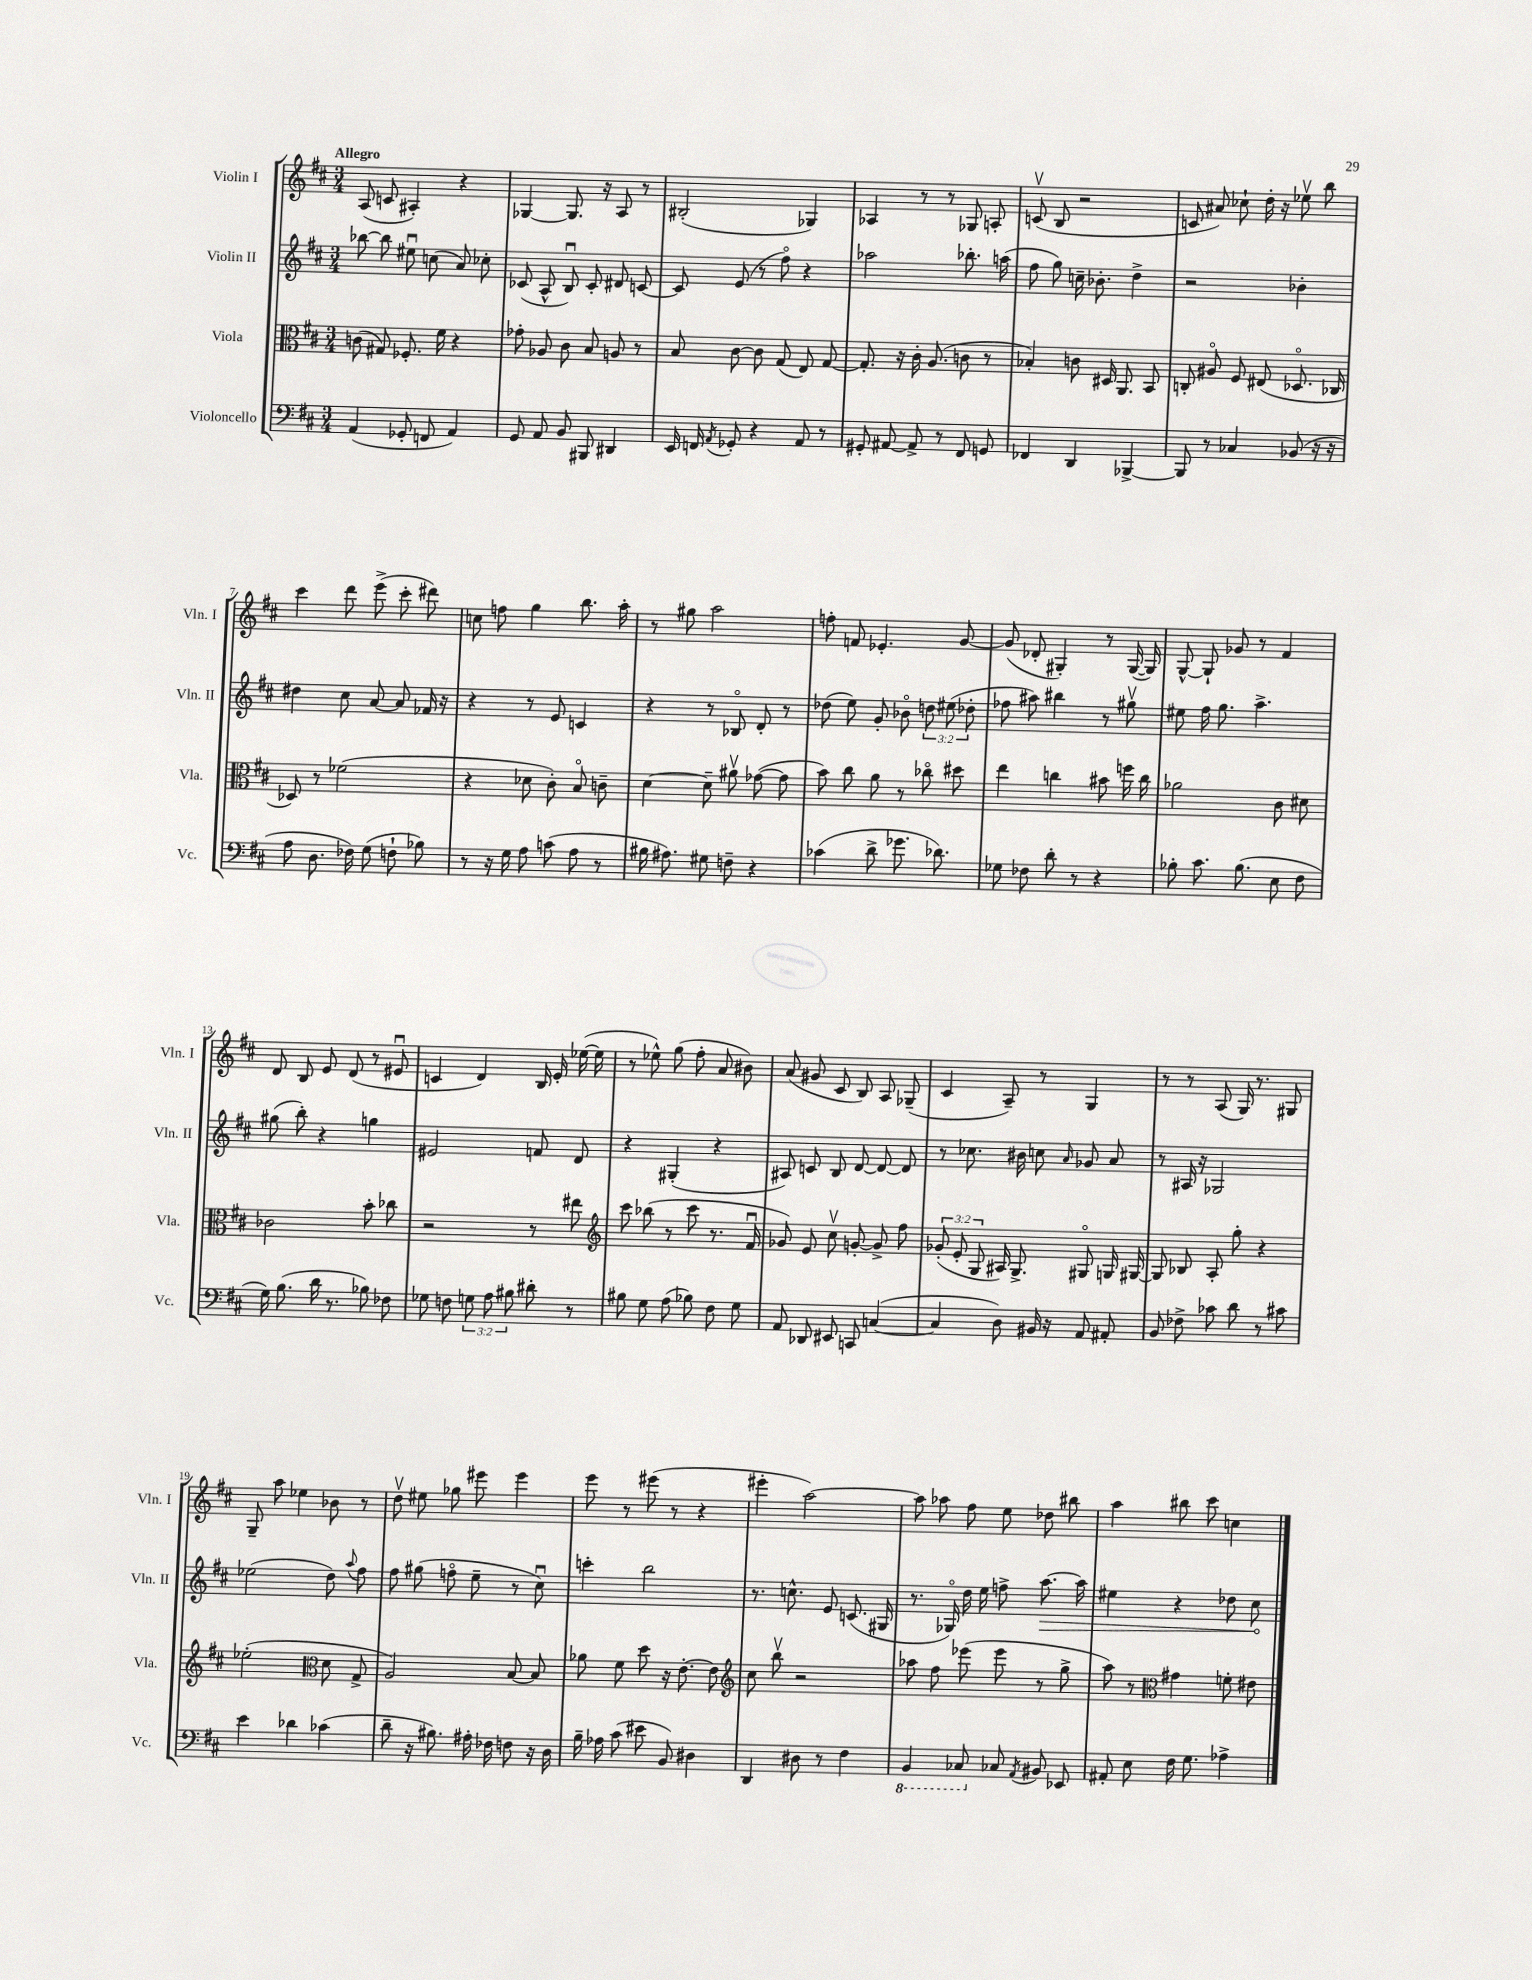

**kern	**kern	**kern	**kern
*staff4	*staff3	*staff2	*staff1
*clefF4	*clefC3	*clefG2	*clefG2
*k[f#c#]	*k[f#c#]	*k[f#c#]	*k[f#c#]
*M3/4	*M3/4	*M3/4	*M3/4
(4AA	(8c	[8bb-	(8A
.	8G#)	8bb-]	8c
8GG-'	8.F-'	8ee#u	4A#')
8FF	.	(8cc	.
.	16f#	.	.
4AA)	4r	8a)	4r
.	.	8cc-'	.
=	=	=	=
8GG	8g-'	(8c-	[4G-
8AA	8A-	8A^^	.
8BB	8c#	8Bu)	8.G-]
8BBB#	8B	8c-'	.
.	.	.	16r
4DD#	8A	8d#	8A
.	8r	[8c	8r
=	=	=	=
16EE	8B	8c]	(2B#'
16FF	.	.	.
8qAA	.	.	.
8GG-'	[8c#	(8e	.
4r	8c#]	8r	.
.	(8G	8ff#o)	.
8AA	8E)	4r	4G-)
8r	[8G	.	.
=	=	=	=
8GG#'	8.G']	2aa-	4A-
[8AA#	.	.	.
.	16r	.	.
8AA#^]	16c#'	.	8r
.	(8.A	.	.
8r	.	.	8r
8FF#	8c	8.bb-'	8G-
8GG	8r	.	8A'
.	.	(16aa	.
=	=	=	=
4FF-	4B-')	8ff#	(8cv
.	.	8gg)	8B
4DD	8c	16cc~	2r
.	.	8.b-'	.
.	16D#	.	.
.	8.AA	.	.
[4BBB-^	.	4dd^	.
.	8BB	.	.
=	=	=	=
8BBB-]	8C'	2r	8c
8r	8A#o	.	8a#)
4C-	8F#	.	8cc-`
.	(8E#	.	16dd'
.	.	.	16r
(8BB-	8.D-o	4b-'	8ee-v
16r	.	.	8bb
16r	16C-	.	.
=	=	=	=
8A	8D-)	4dd#	4ccc#
8.D	8r	.	.
.	(2f-	8cc#	8ddd
16F-)	.	.	.
(8G	.	[8a	(8eee^
8F`	.	8a]	8ccc#'
8B-)	.	16f-	8ddd#)
.	.	16r	.
=	=	=	=
8r	4r	4r	8cc
16r	.	.	8ff
16G	.	.	.
8A	8d-	8r	4gg
(8c	8c#')	8e	.
8A	8Bo	4c	8.bb
8r	8c~	.	.
.	.	.	16aa'
=	=	=	=
16B#	[4d	4r	8r
8.A#)	.	.	.
.	.	.	8gg#
8G#	8d~]	8r	2aa
8F~	8a#v	8B-o	.
4r	([8g-	8d'	.
.	8g-]	8r	.
=	=	=	=
(4c-	8b)	(8dd-	8ff'
.	8cc#	8ee)	8f
8d^	8a	8g'	4.e-'
8.g-	8r	8b-o	.
.	8cc-o	12dd	.
8.d-)	.	.	.
.	.	(12ee#	.
.	8dd#	.	[8g
.	.	12dd-'	.
=	=	=	=
8G-	4ee	8ff-	(8g]
8F-	.	8aa#)	8d-'
8d'	4cc	4bb#	4G#')
8r	.	.	.
4r	8b#	8r	8r
.	16ff	8gg#v	([16G#
.	16cc	.	16G#])
=	=	=	=
8B-'	2a-	8ee#	[8G^^
8.c#	.	16ff#	8G`]
.	.	8.gg	.
.	.	.	8g-
(8.B-	.	.	.
.	.	4.aa^	8r
8E	8c#	.	4f#
8F#	8d#	.	.
=	=	=	=
16G)	2c-	(8gg#	8d
(8.B	.	.	.
.	.	8bb')	8B
16d	.	4r	8e
8.r	.	.	.
.	.	.	(8d
8B-)	8b'	4gg	8r
8F-	8cc-	.	8e#u
=	=	=	=
8G-	2r	2e#	4c
8F	.	.	.
12G	.	.	4d)
12A	.	.	.
12B#	.	.	.
8d#'	8r	8f	16B
.	.	.	16e'
8r	8ee#	8d	([16ee-
.	.	.	16ee-]
=	=	=	=
*	*clefG2	*	*
8B#	8ccc#	4r	8r
8G	(8bb-	.	8ee-^^)
(8A	8r	(4G#'	(8gg
8B-)	8ccc#	.	8ff#'
8F#	8.r	4r	8a
8G	.	.	8b#)
.	16f#u	.	.
=	=	=	=
8AA	8g-)	8A#)	(8a
8DD-	8e	8c	8g#
8EE#	8cc#v	8B	8c#
8CC	[8g'	[8d	8B)
([4C	8g^]	8d_	8A
.	8ff#	8d]	(8G-~
=	=	=	=
4C]	(12g-'	8r	4c#
.	12e'	.	.
.	.	8.cc-	.
.	12G	.	.
8D)	16A#)	.	8A~)
.	8.G^	16b#	.
16BB#	.	8cc	8r
16r	.	.	.
.	.	16qqa	.
8AA	8G#o	8g-	4G
8AA#'	16G	8a	.
.	[16G#	.	.
=	=	=	=
8BB	8G#]	8r	8r
8F-^	8B-	16A#	8r
.	.	16r	.
8c-	8A'	2G-	(8A
8d	8gg'	.	16G)
.	.	.	8.r
8r	4r	.	.
8c#	.	.	8G#
=	=	=	=
4e	(2ee-'	(2ee-	8G~
.	.	.	8aa
4d-	.	.	4ee-
*	*clefC3	*	*
(4c-	8d	8dd)	8b-
.	.	8qqaa	.
.	8G^	8ff#	8r
=	=	=	=
8d~	2A)	8ff#	8ddv
16r	.	(8gg#	8ee#
8.B#)	.	.	.
.	.	8ffo	8gg-
16A#'	.	8ee~	8eee#
16F-	.	.	.
8F	[8B	8r	4eee#
16r	8B]	8cc#u)	.
16D	.	.	.
=	=	=	=
16B~	8a-	4ccc'	8eee
16A-	.	.	.
(8c#	8f#	.	8r
8e#	8dd	2bb	(8eee#
8BB)	16r	.	8r
.	[8.e'	.	.
4D#	.	.	4r
.	8e]	.	.
=	=	=	=
*	*clefG2	*	*
4DD	8cc#	8.r	4eee#'
.	8bbv	.	.
.	.	8.cc^^	.
8D#	2r	.	[2aa)
8r	.	8e	.
4F#	.	(8.c	.
.	.	16G#	.
=	=	=	=
4BBB	8aa-	8.r	8aa]
.	8ff#	.	8aa-
.	.	16G-o)	.
8CC-	(8eee-	16dd	8ff#
.	.	16ee	.
8C-	8eee-	8ff^	8ee
8qAA	.	.	.
8BB#	8r	[8.aa	8dd-
8EE-	8gg^	.	8bb#
.	.	16aa]	.
=	=	=	=
8AA#'	8aa)	4ee#	4aa
8E	8r	.	.
*	*clefC3	*	*
16F#	4g#	4r	8bb#
8.G	.	.	.
.	.	.	8ccc#
4A-^	8f'	8dd-	4cc
.	8e#	8cc#	.
==	==	==	==
*-	*-	*-	*-
